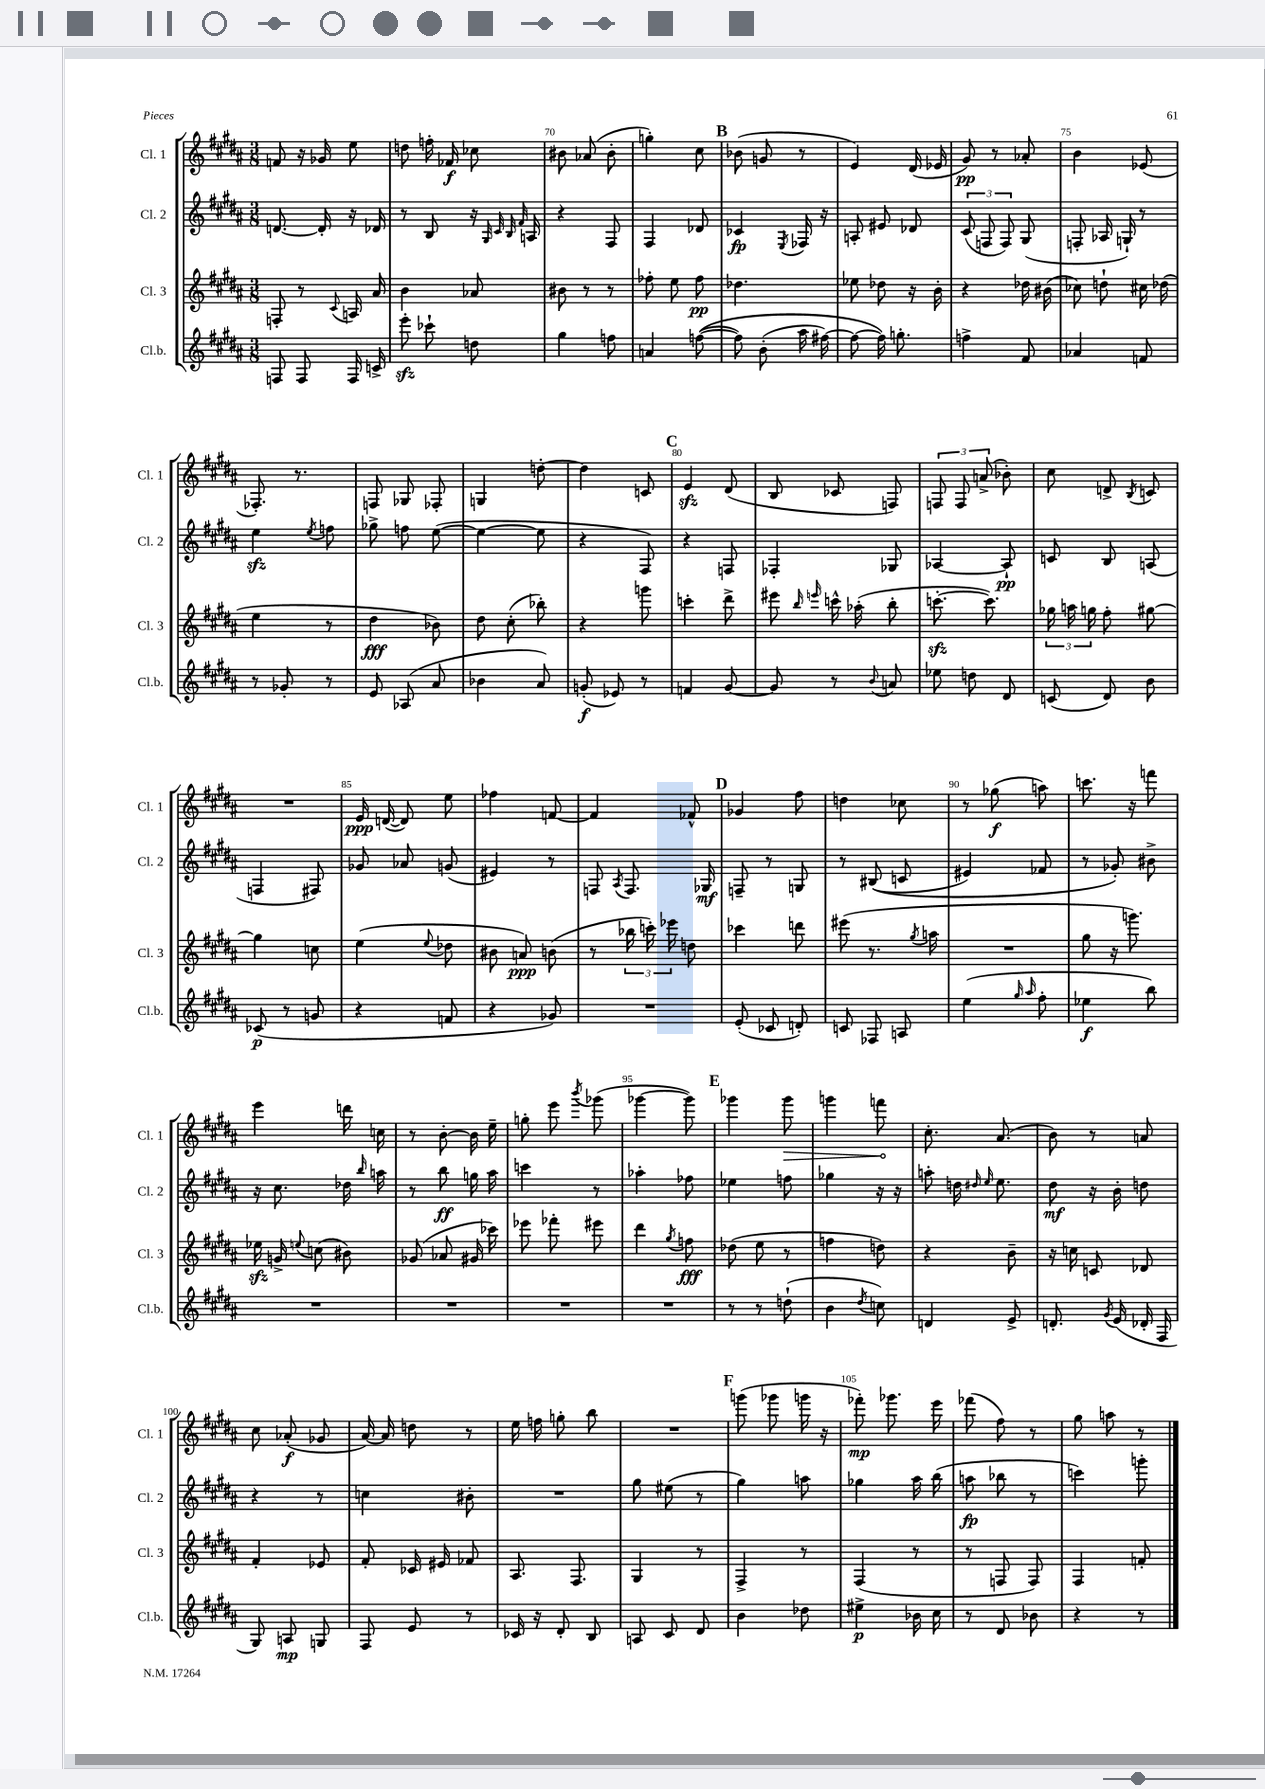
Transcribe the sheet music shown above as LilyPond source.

<<
\new StaffGroup <<
\new Staff = "s0" \with { instrumentName = "Cl. 1" shortInstrumentName = "Cl. 1" } {
    \clef treble \key b \major \numericTimeSignature \time 3/8
    \autoBeamOff f'8 r16 ges'16 e''8 |
    d''8 f''16-. fes'16\f ces''8 |
    bis'8 aes'8( bis'8-. |
    g''4-.) cis''8 |
    \mark \markup { \bold "B" } bes'8( g'8 r8 |
    e'4) dis'16( ees'16 |
    gis'8\pp) r8 aes'8-. |
    b'4 ees'8( |
    fes8.-.) r8. |
    f8 ges8 fes8-. |
    g4 d''8~-. |
    d''4 c'8 |
    \mark \markup { \bold "C" } e'4\sfz dis'8( |
    b8 ces'8 f8) |
    \tuplet 3/2 { f8 f8 a'8->( } bes'8-.) |
    cis''8 d'8-> \acciaccatura { b8 } c'8 |
    R4. |
    e'16\ppp d'16~( d'8) e''8 |
    fes''4 f'8~ |
    f'4 fes'8-^ |
    \mark \markup { \bold "D" } ges'4 fis''8 |
    d''4 ces''8 |
    r8 ges''8\f( a''8) |
    c'''8. r16 f'''8 |
    e'''4 d'''16 c''16 |
    r8 b'8~-. b'16 e''16-- |
    g''8-. e'''8 \acciaccatura { b'''8 } ges'''8( |
    ges'''4~ ges'''8) |
    \mark \markup { \bold "E" } ges'''4 \once \override Hairpin.circled-tip = ##t ges'''8\> |
    g'''4 f'''8\! |
    cis''8.-. ais'8.( |
    b'8) r8 a'8 |
    cis''8 aes'8-.\f( ges'8 |
    ais'16~) ais'16 d''8 r8 |
    e''16 f''16 g''8-. b''8 |
    R4. |
    \mark \markup { \bold "F" } g'''8( ges'''8 g'''16 r16 |
    fes'''8-.\mp) ges'''8. e'''16 |
    fes'''8( fis''8) r8 |
    gis''8 a''8 r8 \bar "|." |
}
\new Staff = "s1" \with { instrumentName = "Cl. 2" shortInstrumentName = "Cl. 2" } {
    \clef treble \key b \major \numericTimeSignature \time 3/8
    \autoBeamOff d'8.~ d'16-. r16 des'16 |
    r8 b8 r16 \grace { gis32 cis'32 b32 fis'32 } a16 |
    r4 fis8 |
    fis4 des'8 |
    \mark \markup { \bold "B" } ces'4\fp \acciaccatura { e8 } fes16 r16 |
    a8-. eis'8 des'8 |
    \tuplet 3/2 { cis'8( f8 f8) } gis8( |
    f8-. aes16 g16-!) r8 |
    e''4\sfz \acciaccatura { e''8 } f''8 |
    ges''8-> f''8 e''8~( |
    e''4~ e''8 |
    r4 fis8) |
    \mark \markup { \bold "C" } r4 f8 |
    fes4-. ges8 |
    aes4~ aes8-!\pp |
    c'8 b8 a8( |
    f4 fis8) |
    ges'8 aes'8 g'8( |
    eis'4) r8 |
    f8 \acciaccatura { ais8 } f8. ges16\mf |
    \mark \markup { \bold "D" } f8-- r8 g8 |
    r8 bis8(\( c'8 |
    eis'4) fes'8 |
    r8 ges'8-.\) bis'8-> |
    r16 cis''8. des''16 \grace { b''16 } a''16 |
    r8 b''8\ff g''16 ais''16 |
    c'''4 r8 |
    aes''4-. fes''8 |
    \mark \markup { \bold "E" } ees''4 f''8 |
    ges''4 r16 r16 |
    a''8-. d''16 \grace { dis''16 e''16 } e''8. |
    dis''8\mf r16 b'16-. d''8 |
    r4 r8 |
    c''4 bis'8-. |
    R4. |
    gis''8 eis''8( r8 |
    \mark \markup { \bold "F" } gis''4) a''8 |
    ges''4 ais''16 b''16( |
    a''8\fp bes''8 r8 |
    c'''4) g'''8-. \bar "|." |
}
\new Staff = "s2" \with { instrumentName = "Cl. 3" shortInstrumentName = "Cl. 3" } {
    \clef treble \key b \major \numericTimeSignature \time 3/8
    \autoBeamOff f8-. r8 \appoggiatura { cis'8 } a16 ais'16 |
    b'4 aes'8 |
    bis'8 r8 r8 |
    fes''8-. e''8 fes''8\pp |
    \mark \markup { \bold "B" } des''4. |
    ees''8 des''8 r16 b'16-. |
    r4 des''16 bis'16( |
    ces''8) d''8-! cis''16 des''16( |
    e''4 r8 |
    dis''4\fff bes'8) |
    dis''8 cis''8-.( bes''8-.) |
    r4 g'''8 |
    \mark \markup { \bold "C" } c'''4-. dis'''8-> |
    eis'''8 \grace { b''16 e'''16 } c'''16-^ aes''16-.( b''8-. |
    c'''8.~-.\sfz c'''8.) |
    \tuplet 3/2 { ges''16 a''16 g''16 } fis''8-. gis''8~ |
    gis''4 c''8 |
    e''4( \appoggiatura { e''8 } des''8 |
    bis'8 a'8\ppp) b'8( |
    r8 \tuplet 3/2 { bes''16 c'''16-.) ees'''16 } d''8 |
    \mark \markup { \bold "D" } ces'''4 d'''8 |
    eis'''8( r8. \acciaccatura { gis''8 } a''16 |
    R4. |
    gis''8 r16 g'''8.) |
    ees''16\sfz g'16-> \appoggiatura { e''8 } c''8( bis'8) |
    ges'8( aes'8 gis'16 ces'''16) |
    ees'''8 fes'''8-. eis'''8 |
    dis'''4 \acciaccatura { gis''8 } f''8\fff |
    \mark \markup { \bold "E" } des''8( e''8 r8 |
    f''4 d''8) |
    r4 b'8-- |
    r16 c''16 c'8 des'8 |
    fis'4-. ees'8 |
    fis'8-. ces'16 eis'16 fes'8 |
    ais8. fis8. |
    gis4 r8 |
    \mark \markup { \bold "F" } fis4-> r8 |
    fis4( r8 |
    r8 f8 f8) |
    fis4 f'8-. \bar "|." |
}
\new Staff = "s3" \with { instrumentName = "Cl.b." shortInstrumentName = "Cl.b." } {
    \clef treble \key b \major \numericTimeSignature \time 3/8
    \autoBeamOff f8 f8 f16 c'16-> |
    e'''8-.\sfz ces'''8-! d''8 |
    gis''4 f''8 |
    a'4 f''8~(\( |
    \mark \markup { \bold "B" } f''8) b'8-.( ais''16 fis''16~) |
    fis''8~ fis''16\) g''8.-. |
    f''4-> fis'8 |
    aes'4 f'8 |
    r8 ges'8-. r8 |
    e'8 aes8( ais'8 |
    bes'4 ais'8) |
    g'8-.\f( ees'8) r8 |
    \mark \markup { \bold "C" } f'4 gis'8~ |
    gis'8 r8 \appoggiatura { b'8 } a'8 |
    ees''8 d''8 dis'8 |
    c'8( dis'8) b'8 |
    ces'8\p( r8 g'8 |
    r4 f'8 |
    r4 ges'8) |
    R4. |
    \mark \markup { \bold "D" } e'8-.( ces'8 d'8-.) |
    c'8 fes8 a8 |
    e''4( \grace { gis''16 ais''16 } fis''8-. |
    ees''4\f b''8) |
    R4. |
    R4. |
    R4. |
    R4. |
    \mark \markup { \bold "E" } r8 r8 d''8-!( |
    b'4 \acciaccatura { dis''8 } c''8) |
    d'4 e'8-> |
    d'8.-. \acciaccatura { gis'8 } e'16( des'16-. fis16 |
    gis8) a8\mp g8 |
    fis8 e'8 r8 |
    ces'16 r16 dis'8-. b8 |
    a8 cis'8 dis'8 |
    \mark \markup { \bold "F" } b'4 des''8 |
    eis''4->\p bes'16 cis''16 |
    r8 dis'8 bes'8 |
    r4 r8 \bar "|." |
}
>>
>>
\layout { \context { \Score currentBarNumber = #68 \override BarNumber.break-visibility = ##(#f #t #t) barNumberVisibility = #(every-nth-bar-number-visible 5) } }
